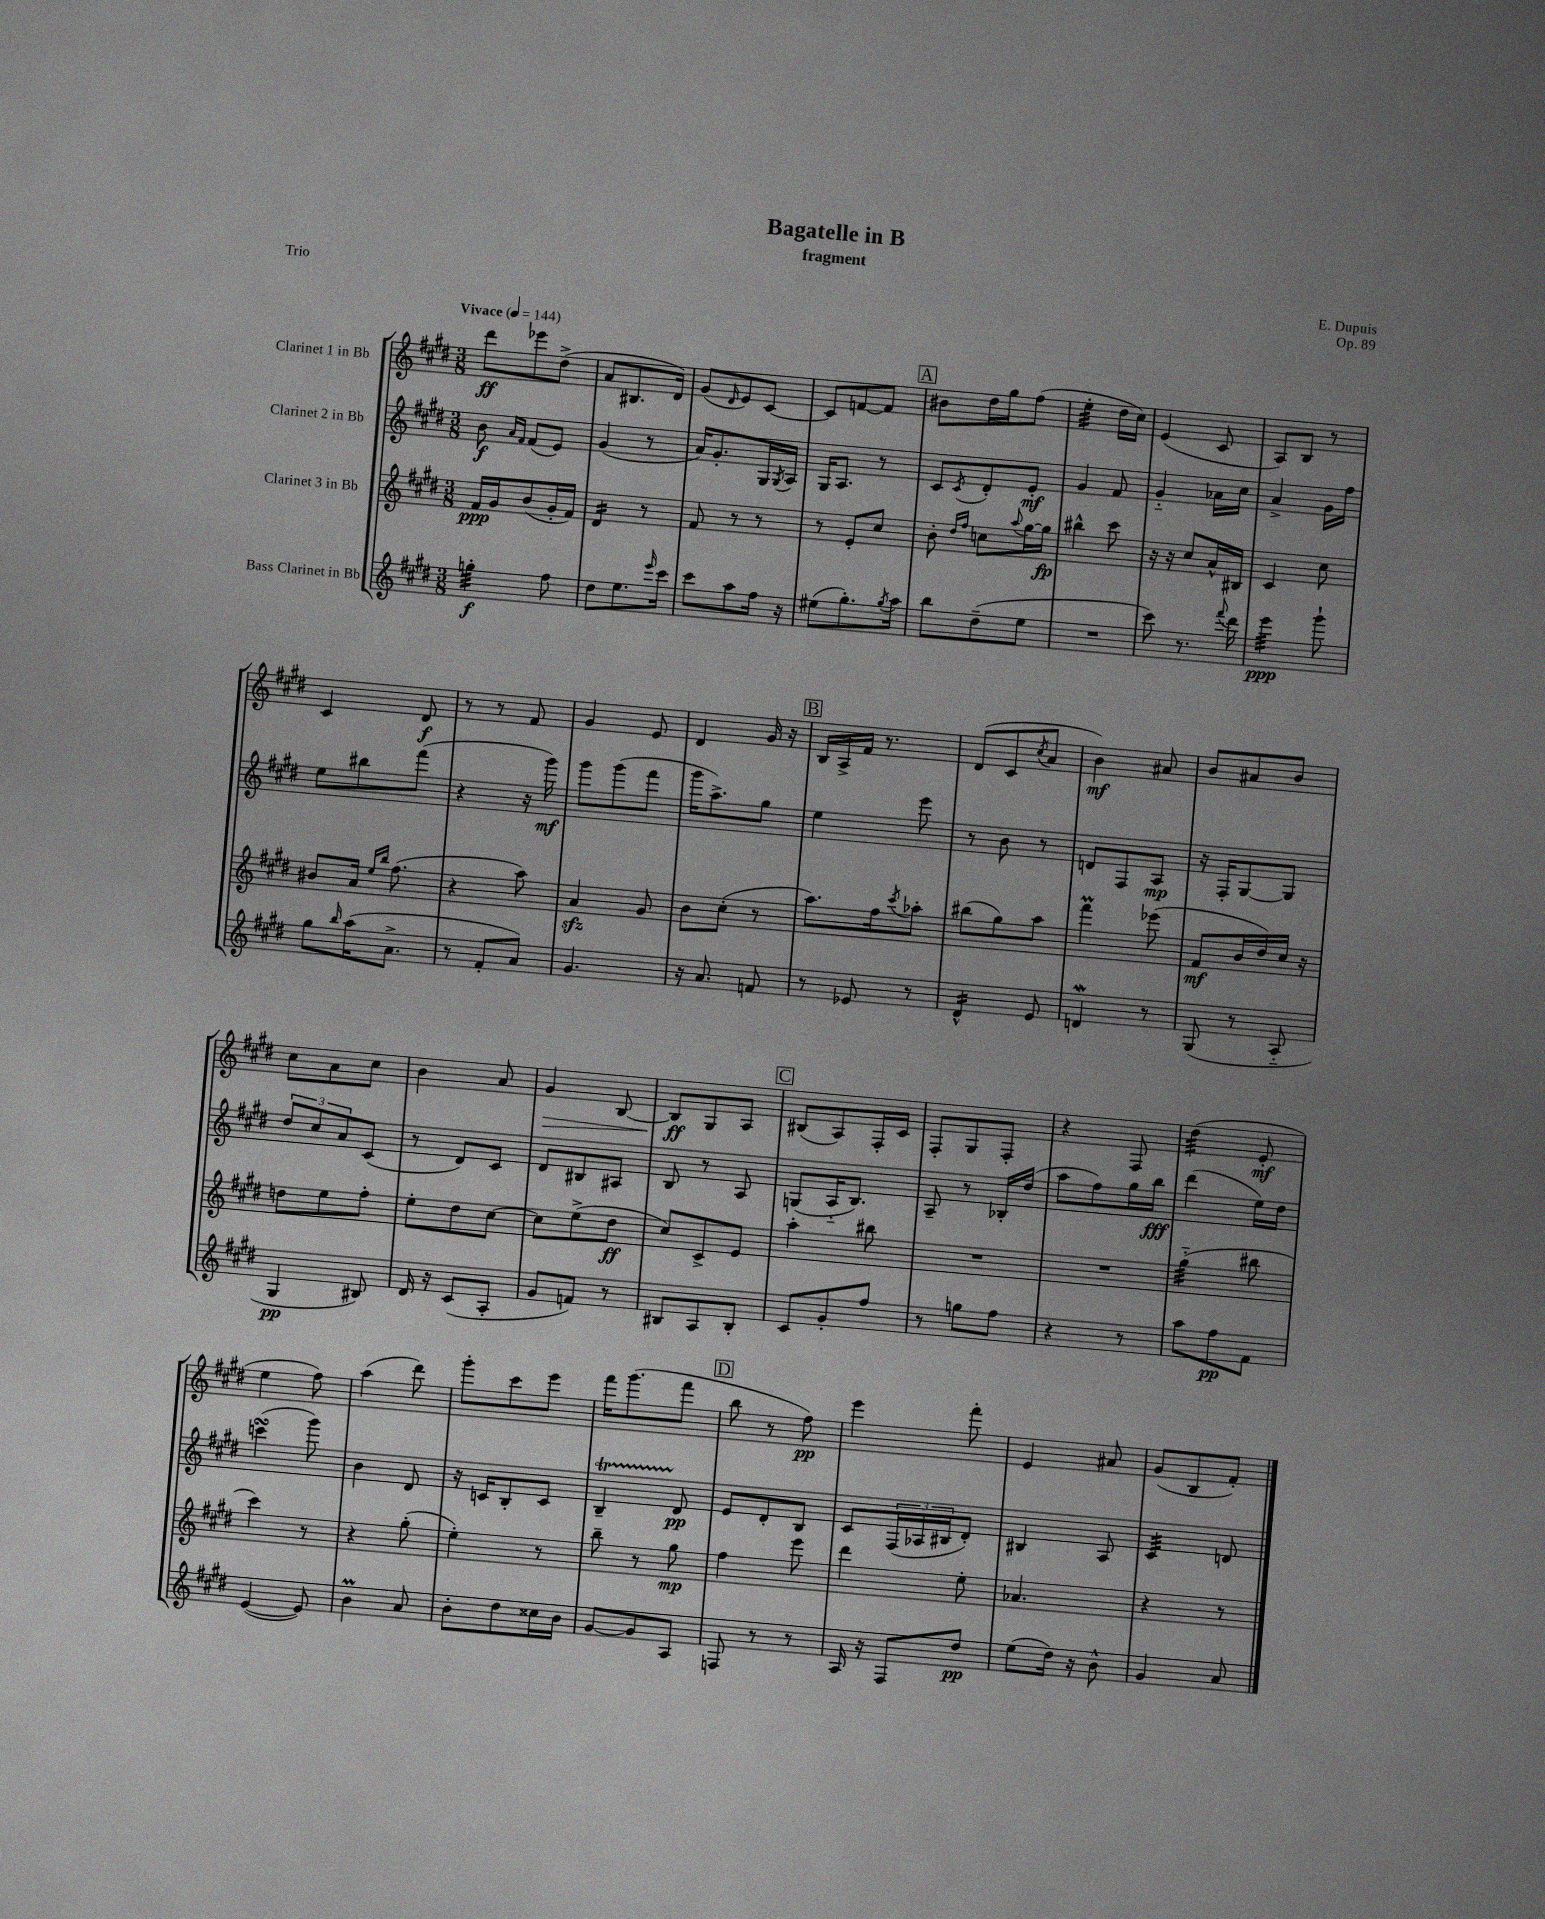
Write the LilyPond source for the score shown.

\header { title = "Bagatelle in B" composer = "E. Dupuis" subtitle = "fragment" opus = "Op. 89" piece = "Trio" }
<<
\new StaffGroup <<
\new Staff = "s0" \with { instrumentName = "Clarinet 1 in Bb" } {
    \clef treble \key e \major \numericTimeSignature \time 3/8 \tempo "Vivace" 4 = 144
    dis'''8\ff ees'''8 dis''8->( |
    a'8 bis8. dis'16) |
    gis'8( \grace { dis'16 } e'8) cis'8~ |
    cis'8 f'8~ f'8 |
    \mark \markup { \box "A" } bis'8 dis''16 gis''16 fis''8( |
    e''4:32-. dis''16 cis''16) |
    e'4( cis'8 |
    a8) b8 r8 |
    cis'4 dis'8\f |
    r8 r8 fis'8 |
    gis'4 e'8 |
    dis'4 gis'16 r16 |
    \mark \markup { \box "B" } b16 a16-> fis'16 r8. |
    dis'8( cis'8 \acciaccatura { cis''8 } a'8 |
    b'4\mf) ais'8 |
    b'8 ais'8 b'8 |
    cis''8 a'8 cis''8 |
    b'4 a'8 |
    gis'4\> b8~ |
    b8\ff\! gis8 a8 |
    \mark \markup { \box "C" } bis8( a8) fis16-. cis'16 |
    fis8-. gis8 fis8-. |
    r4 fis8 |
    dis''4:32( e'8-.\mf |
    e''4 fis''8) |
    a''4( dis'''8) |
    gis'''8-. cis'''8 e'''8 |
    fis'''16 gis'''8.( fis'''8 |
    \mark \markup { \box "D" } b''8 r8 fis''8\pp) |
    e'''4 fis'''8-. |
    e'4 ais'8 |
    gis'8( b8 fis'8-.) \bar "|." |
}
\new Staff = "s1" \with { instrumentName = "Clarinet 2 in Bb" } {
    \clef treble \key e \major \numericTimeSignature \time 3/8
    b'8\f \grace { a'16 fis'16 } fis'8( e'8) |
    gis'4( r8 |
    a'16) gis'8.-. gis16 \acciaccatura { gis8 } a16 |
    gis16 a8. r8 |
    \mark \markup { \box "A" } cis'8 \acciaccatura { cis'8 } dis'8-. e'8-.\mf |
    gis'4 fis'8 |
    gis'4-_ aes'16 cis''16 |
    a'4-> gis'16 fis''16 |
    e''8 bis''8 fis'''8( |
    r4 r16 gis'''16\mf) |
    gis'''8 gis'''8( fis'''8 |
    gis'''16 a''8.->) gis''8 |
    \mark \markup { \box "B" } e''4 e'''8 |
    r8 b'8 r8 |
    d'8 fis8 a8\mp |
    r16 fis16-. gis8~ gis8 |
    \tuplet 3/2 { dis''8 cis''8 a'8 } cis'8( |
    r8 dis'8) cis'8 |
    dis'8 bis8 ais8 |
    b8 r8 a8 |
    \mark \markup { \box "C" } g8( a16-_ b8.) |
    a8-- r8 bes16-. dis''16( |
    a''8 fis''8) gis''16 b''16\fff |
    dis'''4( e''16) dis''16 |
    c'''4\turn( gis'''8) |
    b'4 dis'8 |
    r16 c'16 b8-. c'8 |
    b4--\startTrillSpan dis'8\stopTrillSpan\pp |
    \mark \markup { \box "D" } e'8 dis'8-. b8 |
    cis'8 \tuplet 3/2 { fis16( aes16 bis16 } dis'8-.) |
    bis4 a8 |
    cis'4:32 d'8 \bar "|." |
}
\new Staff = "s2" \with { instrumentName = "Clarinet 3 in Bb" } {
    \clef treble \key e \major \numericTimeSignature \time 3/8
    fis'16\ppp gis'16 b'8( gis'16-. fis'16) |
    dis'4:16 r8 |
    fis'8 r8 r8 |
    r8 e'8-. cis''8 |
    \mark \markup { \box "A" } b'8-. \grace { dis''16 fis''16 } c''8 \appoggiatura { a''8 } gis''16~ gis''16\fp |
    bis''4-^ cis'''8 |
    r16 r16 cis''8 a'16-^ bis16 |
    cis'4 cis''8 |
    bis'8 a'16 \grace { e''16 b''16 } fis''8.( |
    r4 a''8) |
    a'4\sfz gis'8 |
    b'8 cis''8-.( r8 |
    \mark \markup { \box "B" } a''8.) fis''16 \acciaccatura { cis'''8 } aes''8-. |
    bis''8( gis''8) a''8 |
    fis'''4\prall ees'''8( |
    fis'8\mf b'16 dis''16) cis''16 r16 |
    d''8 e''8 fis''8-. |
    e''8-. dis''8 cis''8~ |
    cis''8 e''8->( dis''8\ff |
    cis''8) cis'8-> e'8 |
    \mark \markup { \box "C" } a''4-. bis''8 |
    R4. |
    R4. |
    gis''4:32-_( bis''8 |
    cis'''4) r8 |
    r4 gis''8-.( |
    e''4-.) r8 |
    b''8-- r8 gis''8\mp |
    \mark \markup { \box "D" } fis''4 e'''8 |
    dis'''4 e''8-. |
    aes'4. |
    r4 r8 \bar "|." |
}
\new Staff = "s3" \with { instrumentName = "Bass Clarinet in Bb" } {
    \clef treble \key e \major \numericTimeSignature \time 3/8
    g''4:32-.\f fis''8 |
    dis''8 e''8. \grace { e'''16 } cis'''16 |
    cis'''8 a''8 fis''16 r16 |
    eis''8( gis''8.-.) \acciaccatura { gis''8 } a''16 |
    \mark \markup { \box "A" } b''8 dis''8--( e''8 |
    R4. |
    cis'''8) r8. \appoggiatura { fis'''8 } dis'''16 |
    e'''4:32\ppp gis'''8-! |
    gis''8 \grace { b''16 } a''16( a'8.-> |
    r8 fis'8-. a'8) |
    gis'4. |
    r16 a'8. f'8 |
    \mark \markup { \box "B" } r8 ees'8 r8 |
    dis'4:16-^ e'8 |
    d'4\mordent r8 |
    gis8( r8 a8-_ |
    gis4\pp bis8) |
    dis'16 r16 cis'8( a8-. |
    gis'8 f'8) r8 |
    bis8 a8 bis8-. |
    \mark \markup { \box "C" } cis'8 gis'8-. fis''8 |
    r8 g''8 fis''8 |
    r4 r8 |
    a''8 fis''8\pp fis'8 |
    e'4~( e'8) |
    b'4\prall a'8 |
    b'8-. dis''8 cisis''16 b'16 |
    gis'8~ gis'8 a8 |
    \mark \markup { \box "D" } f8 r8 r8 |
    a16 r16 fis8 dis''8\pp |
    e''8( dis''16) r16 b'8-^ |
    gis'4 a'8 \bar "|." |
}
>>
>>
\layout { \context { \Score \remove "Bar_number_engraver" } }
